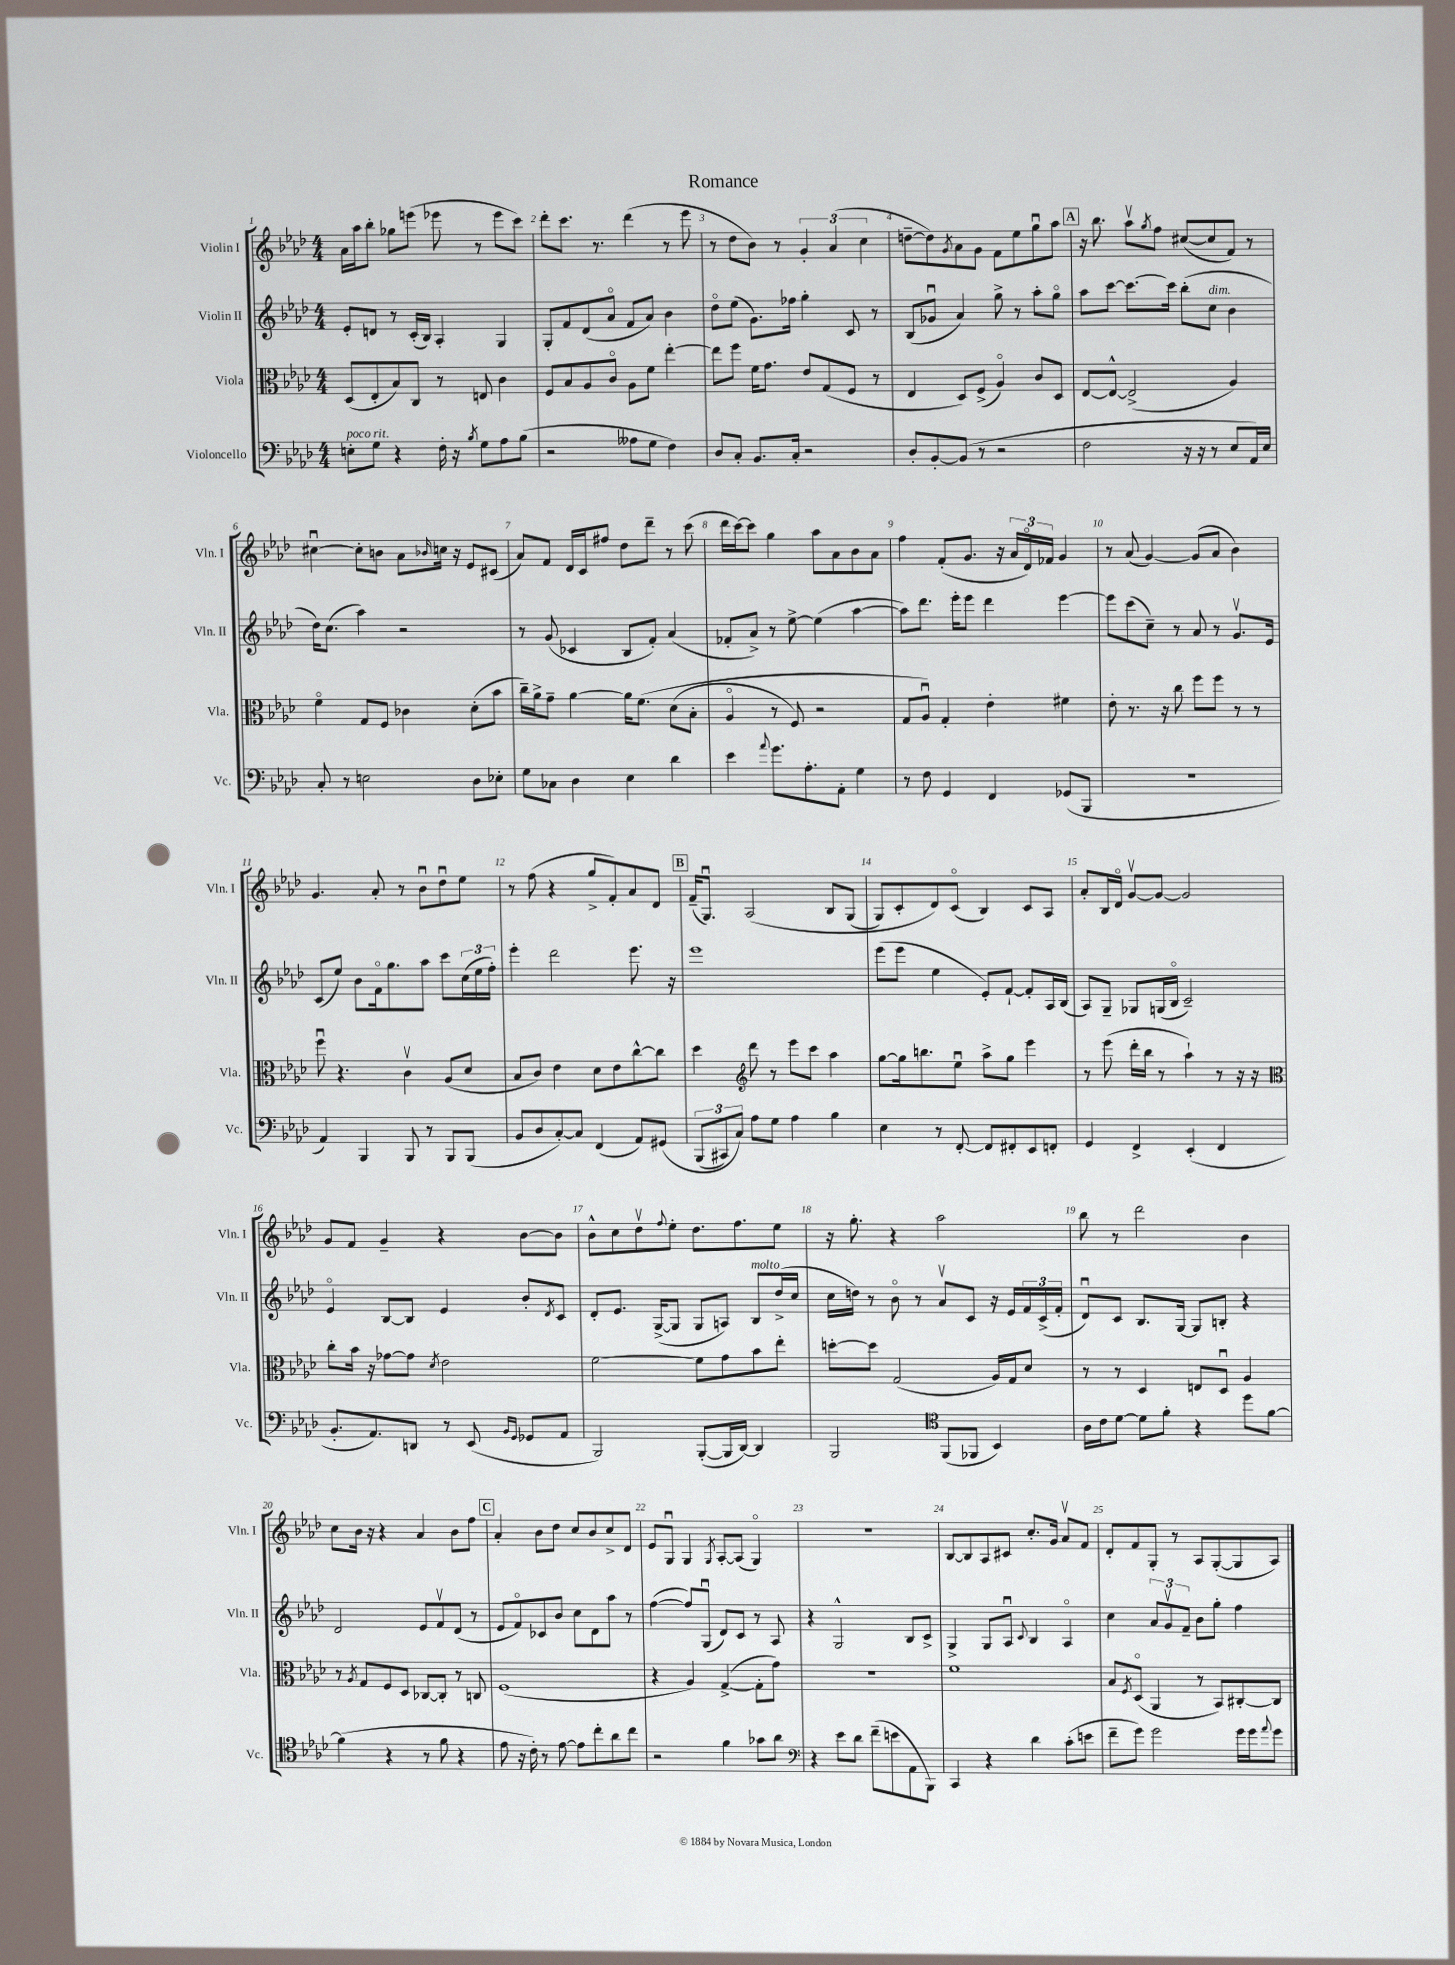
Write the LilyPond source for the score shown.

\header { title = "Romance" }
<<
\new StaffGroup <<
\new Staff = "s0" \with { instrumentName = "Violin I" shortInstrumentName = "Vln. I" } {
    \clef treble \key aes \major \numericTimeSignature \time 4/4
    aes'16 aes''16 bes''8-. ges''8 e'''8( ees'''8 r8 ees'''8 c'''8) |
    des'''8-. c'''8. r8. des'''4( r8 ees'''8 |
    r8 des''8 bes'8) r8 \tuplet 3/2 { g'4-. aes'4( c''4 } |
    d''8~-- d''8) \acciaccatura { g'8 } aes'8 g'8 f'8 ees''8 g''8\downbow aes''8 |
    \mark \markup { \box "A" } r16 bes''8. aes''8\upbow \acciaccatura { g''8 } f''8 cis''8~( cis''8 f'8) r8 |
    cis''4~\downbow cis''8-. b'8 aes'8 \grace { bes'16 } c''16 r16 ees'8 cis'8( |
    aes'8) f'8 des'16 c'16 fis''8 des''8 des'''8-- r8 c'''8( |
    des'''16 c'''16~) c'''8 g''4 aes''8 aes'8 bes'8 aes'8 |
    f''4 f'8-.( g'8. r16 \tuplet 3/2 { aes'16 des'16\flageolet) fes'16 } g'4 |
    r8 aes'8( g'4~) g'8( aes'8 bes'4) |
    g'4. aes'8-. r8 bes'8\downbow des''8\downbow ees''8 |
    r8 f''8( r4 g''8-> f'8-.) aes'8 des'8 |
    \mark \markup { \box "B" } f'16--( g8.\downbow) aes2\( bes8 g8( |
    g8) c'8-. des'8\) c'8\flageolet( bes4) c'8 aes8 |
    aes'8-. bes16 des'16\flageolet g'8~\upbow g'8~ g'2 |
    g'8 f'8 g'4-- r4 bes'8~ bes'8 |
    bes'8-^ c''8 des''8\upbow \appoggiatura { f''8 } ees''8-. des''8. f''8. ees''8 |
    r16 g''8.-. r4 aes''2 |
    bes''8 r8 des'''2 bes'4 |
    c''8 bes'16 r16 r4 aes'4 bes'8 f''8 |
    \mark \markup { \box "C" } aes'4-. bes'8 des''8 c''8 bes'8 c''8-> des'8 |
    ees'8 g8\downbow g4 \acciaccatura { g8 } aes8~-. aes8( g4\flageolet) |
    R1 |
    bes8~ bes8 aes8 cis'8 c''8.-. g'16 aes'8\upbow f'8 |
    des'8-. f'8 g8-. r8 aes8 g8~-.( g8 aes8) \bar "|." |
}
\new Staff = "s1" \with { instrumentName = "Violin II" shortInstrumentName = "Vln. II" } {
    \clef treble \key aes \major \numericTimeSignature \time 4/4
    ees'8-. d'8 r8 c'16-.( bes16) aes4-. g4 |
    g8-. f'8 des'8( aes'8\flageolet f'8 aes'8) bes'4 |
    des''8\flageolet ees''8( g'8.) fes''16 g''4-. c'8 r8 |
    bes8( ges'8\downbow aes'4) g''8-> r8 aes''8-. g''8\flageolet |
    \mark \markup { \box "A" } aes''8 c'''8~ c'''8.~ c'''16 bes''8-.( c''8^\markup { \italic "dim." } bes'4 |
    des''16) c''8.( aes''4) r2 |
    r8 g'8( ces'4 bes8 f'8-.) aes'4( |
    fes'8-. aes'8->) r8 ees''8~-> ees''4( aes''4~ |
    aes''8) des'''8. ees'''16-. ees'''8 des'''4 ees'''4~ |
    ees'''8 c'''8( c''8--) r8 aes'8 r8 g'8.\upbow ees'16 |
    c'8( ees''8) bes'8 f'16\flageolet g''8. aes''8 c'''8 \tuplet 3/2 { c''16( ees''16 f''16-.) } |
    ees'''4-. des'''2 ees'''8. r16 |
    \mark \markup { \box "B" } ees'''1 |
    ees'''8( ees'''8 ees''4 ees'8-.) f'8~-! f'8-. aes16 bes16( |
    aes8) g8-- ges8 g16( bes16\flageolet c'2--) |
    ees'4\flageolet bes8~ bes8 ees'4 bes'8-. \acciaccatura { des'8 } c'8 |
    des'8-. ees'8. g16~->( g8 g8 a8) bes8^\markup { \italic "molto" } des''16->( c''16 |
    c''16 d''16) r8 bes'8\flageolet r8 aes'8\upbow c'8 r16 ees'16 \tuplet 3/2 { f'16 c'16->( f'16-. } |
    des'8\downbow) c'8 bes8. g16~ g8 b8-. r4 |
    des'2 ees'8 f'8\upbow des'8( r8 |
    \mark \markup { \box "C" } ees'8 f'8\flageolet) ces'8 bes'8 c''8 des'8 aes''8 r8 |
    f''4~( f''8) g8\downbow( des'8) c'8 r8 aes8 |
    r4 g2-^ bes8 c'8-> |
    g4-> g8 aes8\downbow \appoggiatura { c'8 } bes4 aes4\flageolet |
    c''4 \tuplet 3/2 { aes'8 g'8\upbow f'8-- } bes'8 g''8-. f''4 \bar "|." |
}
\new Staff = "s2" \with { instrumentName = "Viola" shortInstrumentName = "Vla." } {
    \clef alto \key aes \major \numericTimeSignature \time 4/4
    des8( ees8-. bes8) c8 r8 e8 c'4 |
    f8 bes8 aes8 c'8\flageolet aes8 f'8 ees''4~-. |
    ees''8 f''8 f'16 g'8. ees'8 g8( f8 r8 |
    ees4 des8) f8->( aes4\flageolet) c'8 des8 |
    \mark \markup { \box "A" } ees8~ ees8~-^ ees2->( aes4) |
    f'4\flageolet g8 f8 ces'4 des'8-.( bes'8 |
    c''16--) aes'16-> g'8-- aes'4~ aes'16 f'8.\( des'8( bes8-. |
    aes4\flageolet r8 f8) r2 |
    g8 aes8\downbow\) g4-. ees'4-. fis'4 |
    ees'8-. r8. r16 c''8 f''8 f''8 r8 r8 |
    f''8\downbow r4. c'4\upbow aes8( des'8 |
    bes8 c'8) ees'4 des'8 ees'8 c''8~-^ c''8 |
    \mark \markup { \box "B" } des''4 \clef treble des'''8 r8 ees'''8 c'''8 aes''4 |
    g''8~ g''16 b''8. ees''8\downbow aes''8-> g''8 ees'''4 |
    r8 ees'''8( des'''16-. bes''16 r8 aes''4-!) r8 r16 r16 |
    \clef alto c''8-. bes'16 r16 ges'8~ ges'8 \acciaccatura { des'8 } ees'2 |
    f'2~ f'8 g'8 bes'8 ees''8-. |
    d''8~-. d''8 g2( aes16) g16 des'8 |
    r8 r8 des4 e8 des8\downbow aes4 |
    r8 \acciaccatura { aes8 } g8 f8 des8 ces8~ ces8-. r8 c8 |
    \mark \markup { \box "C" } f1( |
    r4 aes4) g4~->( g8-. g'8) |
    R1 |
    f'1 |
    bes8 \acciaccatura { f8 } des8\flageolet( aes,4 r8 bes,8) cis8~-. cis8 \bar "|." |
}
\new Staff = "s3" \with { instrumentName = "Violoncello" shortInstrumentName = "Vc." } {
    \clef bass \key aes \major \numericTimeSignature \time 4/4
    e8-.^\markup { \italic "poco rit." } g8 r4 f16-. r16 \acciaccatura { bes8 } g8 aes8 bes8( |
    r2 aeses8 g8 f4) |
    des8 c8-. bes,8. c16-. r2 |
    des8-. bes,8~-. bes,8( r8 r2 |
    \mark \markup { \box "A" } f2 r16 r16 r8 ees8 aes,16) ees16 |
    c8-. r8 e2 des8 ees8-. |
    g8 ces8 des4 ees4 des'4 |
    ees'4 \appoggiatura { aes'8 } g'8. aes8.-. aes,8-. g4 |
    r8 f8 g,4 f,4 ges,8( bes,,8 |
    R1 |
    aes,4) bes,,4 bes,,8 r8 bes,,8 bes,,8( |
    bes,8 des8 c8~-.) c8 f,4( aes,8) gis,8\( |
    \mark \markup { \box "B" } \tuplet 3/2 { bes,,8( cis,8) c8\) } aes8 g8 aes4 bes4 |
    ees4 r8 f,8~-. f,8 fis,8-. ees,8 f,8-. |
    g,4 f,4-> ees,4-.( f,4 |
    bes,8.-. aes,8.) d,8 r8 ees,8( \grace { bes,16 g,16 } ges,8 aes,8 |
    bes,,2) bes,,8~-.( bes,,16 des,16~) des,4 |
    bes,,2 \clef tenor f,8( fes,8 bes,4) |
    aes16 c'16 des'8~ des'8 f'8-. r4 des''8 f'8~ |
    f'4( r4 r8 f'8 r4 |
    \mark \markup { \box "C" } ees'8 r16 c'16-.) r8 ees'8~ ees'8 c''8-. aes'8 c''8 |
    r2 f'4 ges'8 aes'8 |
    \clef bass r4 ees'8 des'8 f'8--( e'8 aes,8 bes,,8) |
    c,4 r4 des'4 c'8-.( e'8 |
    f'8-- g'8) g'2 g'16 g'16 \appoggiatura { aes'8 } g'8 \bar "|." |
}
>>
>>
\layout { \context { \Score \override BarNumber.break-visibility = ##(#f #t #t) barNumberVisibility = #all-bar-numbers-visible } }
